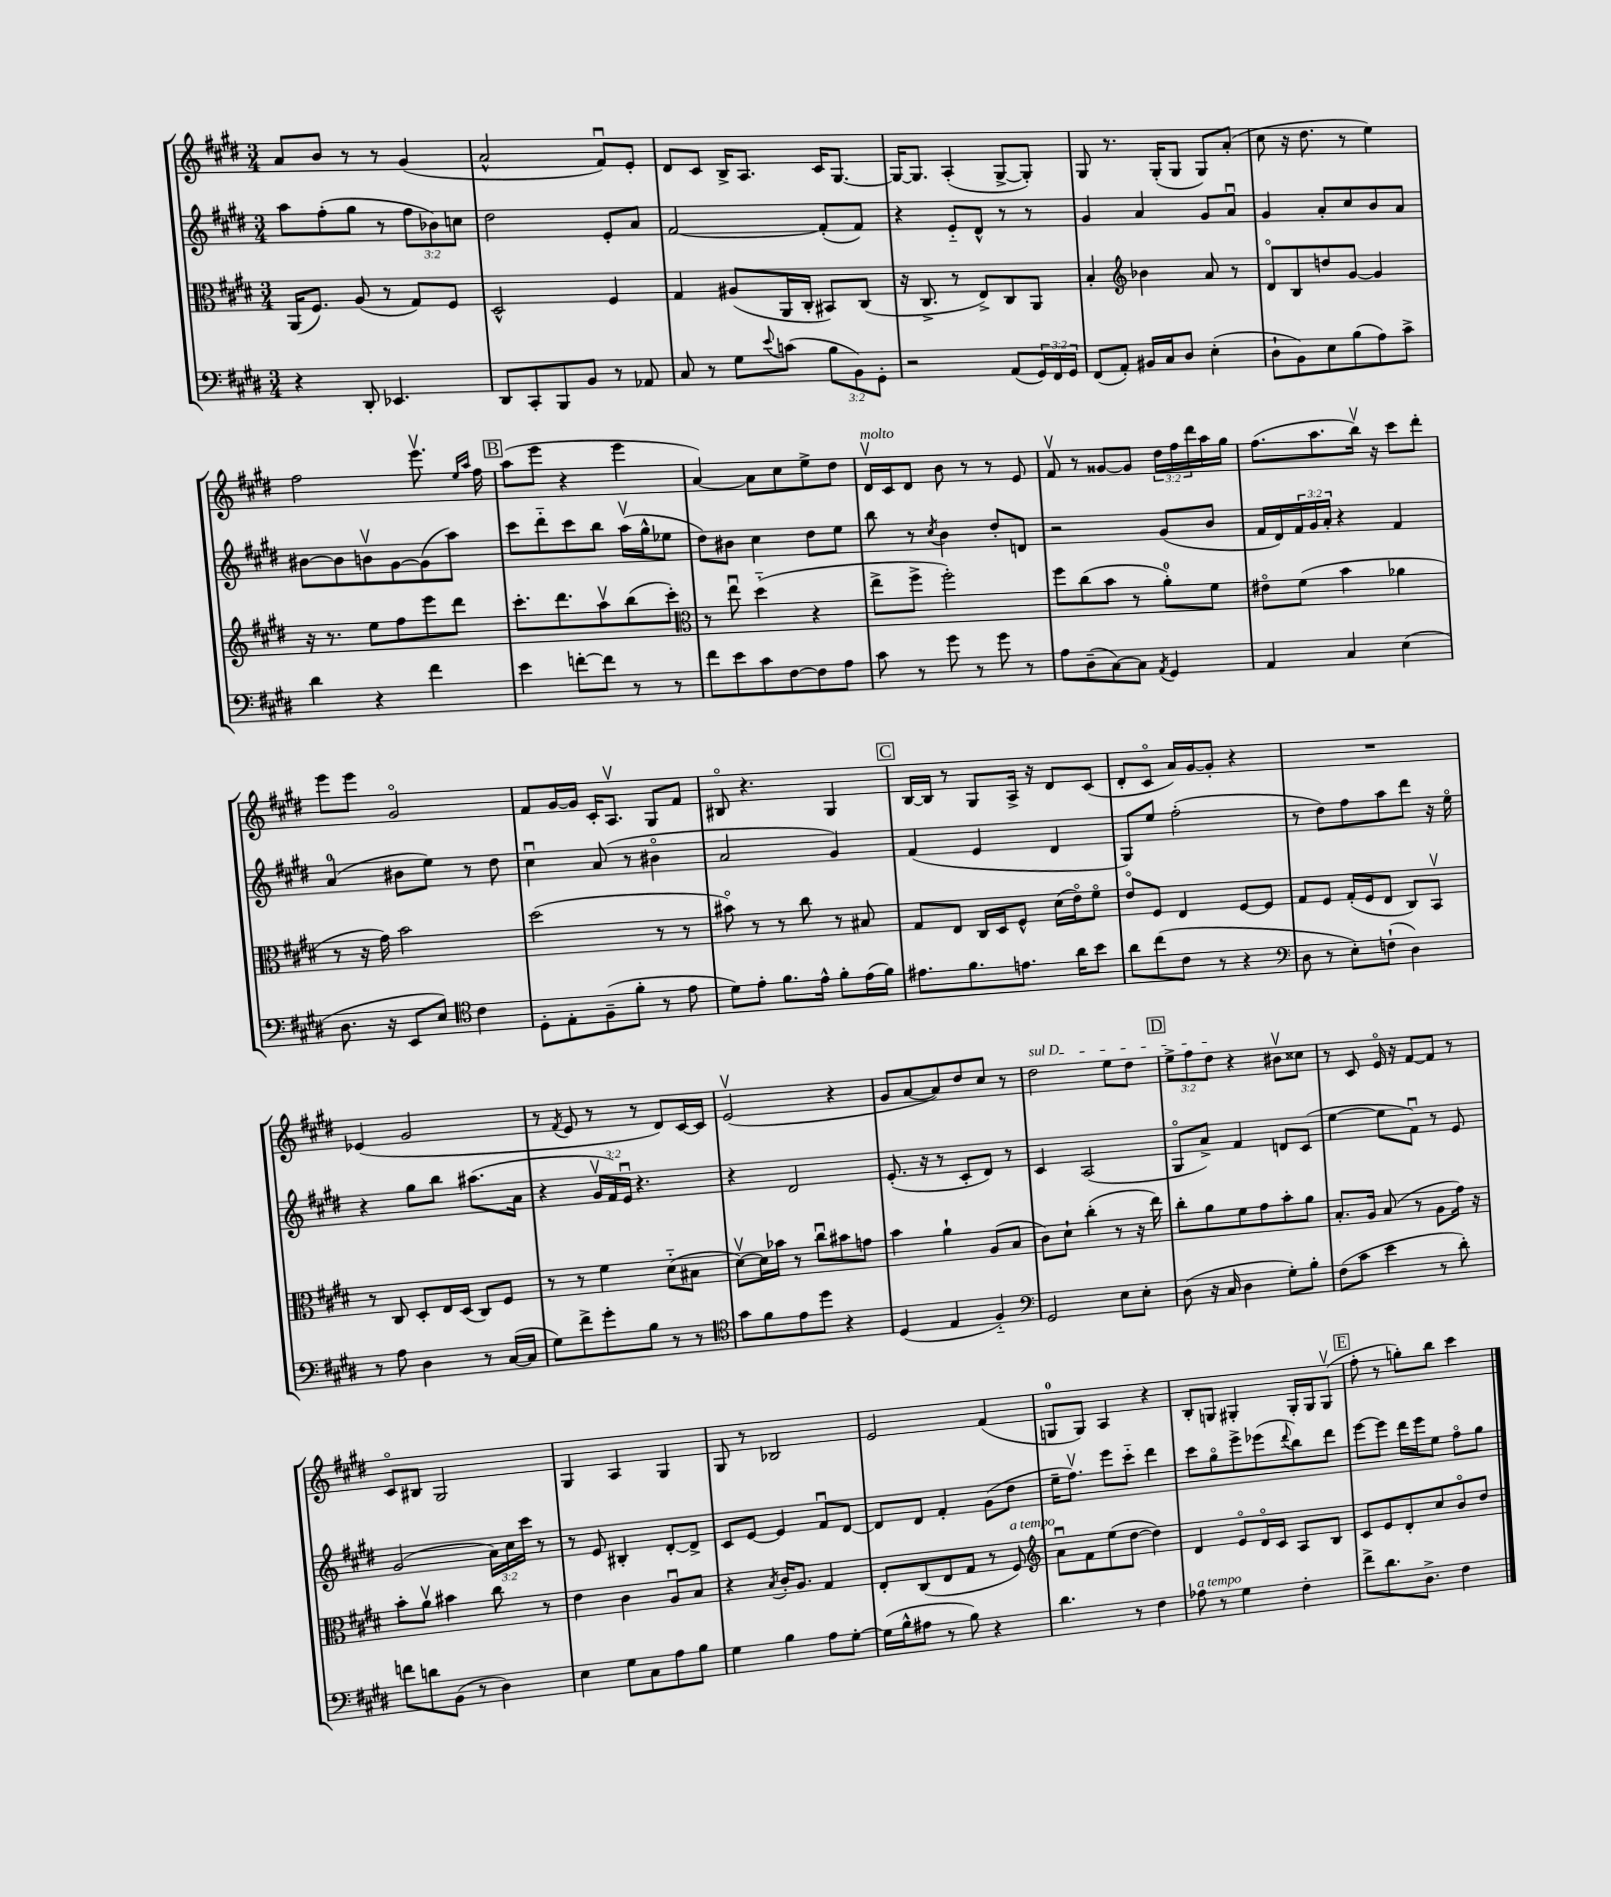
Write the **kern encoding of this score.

**kern	**kern	**kern	**kern
*part4	*part3	*part2	*part1
*staff4	*staff3	*staff2	*staff1
*clefF4	*clefC3	*clefG2	*clefG2
*k[f#c#g#d#]	*k[f#c#g#d#]	*k[f#c#g#d#]	*k[f#c#g#d#]
*M3/4	*M3/4	*M3/4	*M3/4
=76	=76	=76	=76
4r	(16AA/KL	8aa\L	8a/L
.	8.F#/J)	.	.
.	.	(8ff#'\	8b/J
8DD#'/	(8A/	8gg#\J	8r
4.EE-X/	8r	8r	8r
.	8G#/L)	12ff#\L	(4g#/
.	.	12b-X\)	.
.	8F#/J	.	.
.	.	12ccn\J	.
=77	=77	=77	=77
8DD#/L	2D#^^/	2dd#\	2a^^/
8CC#'/	.	.	.
8BBB/	.	.	.
8BB/J	.	.	.
8r	4F#/	8e'/L	8f#u/L)
8AA-X/	.	8a/J	8e'/J
=78	=78	=78	=78
8C#/	4G#/	[2f#/	8d#/L
8r	.	.	8c#/J
8G#\L	(8A#X/L	.	16B^/KL
.	.	.	8.A/J
8qqe/	.	.	.
(8cn\J	16AA/L	.	.
.	16C#'/JJ	.	.
12B\L	8BB#X/L)	(8f#'/L]	16c#/KL
.	.	.	[8.G#/J
12BB\)	.	.	.
.	(8C#/J	8f#/J)	.
12GG#'\J	.	.	.
=79	=79	=79	=79
2r	16r	4r	16G#/KL_
.	8.C#^/	.	8.G#/J]
.	8r	8e/L	(4A'/
.	8E^/L)	8d#^^/J	.
(8AA/L	8C#/	8r	[8G#^/L
24GG#/L)	8AA/J	8r	8G#'/J])
24FF#/	.	.	.
24GG#/JJ	.	.	.
=80	=80	=80	=80
(8FF#/L	4B'/	4g#/	8G#/
8AA'/J)	.	.	8.r
*	*clefG2	*	*
16BB#X/LL	4b-X\	4a/	.
16C#/J	.	.	(16G#'/KL
8D#/J	.	.	8G#/J
(4E'\	8a/	8g#/L	8G#/L)
.	8r	8au/J	(8a'/J
=81	=81	=81	=81
8D#`\L	8d#/L	4g#/	8cc#\
8BB\)	8B/	.	16r
.	.	.	8.dd#\
8E\	8ddn/	8a'/L	.
(8B\	[8g#/J	8cc#/	8r
8A\)	4g#/]	8b/	4ee\)
8c#^\J	.	8a/J	.
!!LO:LB:g=z
=82	=82	=82	=82
4d#\	16r	[8b#X\L	2ff#\
.	8.r	.	.
.	.	8b#\]	.
4r	8ee\L	8bnv\	.
.	8ff#\	[8g#\	.
4f#\	8eee\	(8g#\]	8.eeev\
.	8ddd#\J	8aa\J)	.
.	.	.	16qqee/LL
.	.	.	16qqaa/JJ
.	.	.	16ff#\
!!LO:REH:place=s1:t=B
=83	=83	=83	=83
4e\	8.ccc#'\L	8ccc#\L	(8aa\L
.	.	8ddd#\	8eee\J
.	8.ddd#\	.	.
[8fn'\L	.	8ccc#\	4r
8f\J]	8aav\	8bb\J	.
8r	(8bb\	(16aav\LL	4eee\
.	.	16gg#^^\J	.
8r	8ccc#'\J)	8ee-X\J	.
=84	=84	=84	=84
*	*clefC3	*	*
8f#\L	8r	8dd#\L)	[4a/)
8e\	8eeu\	8b#X\J	.
8c#\	(4dd#\	4cc#\	8a\L]
[8F#\	.	.	8cc#\
8F#\]	4r	8dd#\L	8ee^\
8A\J	.	8ee\J	8dd#\J
=85	=85	=85	=85
!	!	!	!LO:TX:a:i:t=molto
8c#\	8ee^\L	8bb\	16d#v/LL
.	.	.	16c#/J
8r	8ff#^\J	8r	8d#/J
.	.	8qcc#/	.
8g#\	2ff#'\)	4b\	8b\
8r	.	.	8r
8g#\	.	8dd#'/L	8r
8r	.	8dn/J	8e/
=86	=86	=86	=86
8A\L	8ff#\L	2r	8f#v/
(8D#~\	(8cc#\	.	8r
[8C#\)	8b\J	.	[8g##X/L
8C#\J]	8r	.	8g##/J]
8qAA/	.	.	.
4GG#/	8a'\L)	(8g#/L	24dd#\LL
.	.	.	24ff#\
.	.	.	24ddd#\
.	8f#\J	8b/J	16aa\
.	.	.	16gg#\JJ
=87	=87	=87	=87
4AA/	8e#X\L	16f#/LL	(8.ff#\L
.	.	16d#/)	.
.	(8f#\J	24f#/	.
.	.	24g#/	.
.	.	.	8.aa\
.	.	24a'/JJ	.
4C#/	4b\	4r	.
.	.	.	16bbv\Jk)
.	.	.	16r
(4E\	4a-X\	4f#/	8ccc#\L
.	.	.	8ddd#'\J
!!LO:LB:g=z
=88	=88	=88	=88
8.D#\	8r	(4a/	8eee\L
.	16r	.	8eee\J
16r	16g#\)	.	.
8EE/L	2b\	8b#X\L	2g#/
8E/J)	.	8ee\J)	.
*clefC4	*	*	*
4c#\	.	8r	.
.	.	8dd#\	.
=89	=89	=89	=89
8D#'\L	(2dd#\	4cc#u\	8f#/L
8E'\	.	.	[16g#/L
.	.	.	16g#/JJ]
(8F#~\	.	(8a/	16c#'/KL
.	.	.	8.Av/J
8f#'\J	.	8r	.
8r	8r	4b#X\	8G#/L
8e\	8r	.	8f#/J
=90	=90	=90	=90
8d#\L)	8b#X\)	2a/	8B#X/
8e'\J	8r	.	4.r
8.f#\L	8r	.	.
.	8cc#\	.	.
16e^^\Jk	.	.	.
8f#'\L	8r	4g#/)	4G#/
(16e\L	8B#X/	.	.
16f#\JJ)	.	.	.
!!LO:REH:place=s1:t=C
=91	=91	=91	=91
8.e#X\L	8G#/L	(4f#/	[16B/LL
.	.	.	16B/JJ]
.	8E/J	.	8r
8.f#\	.	.	.
.	16C#/LL	4e/	8G#/L
.	16D#/J	.	.
8.en\J	8F#^^/J	.	16A^/Jk
.	.	.	16r
.	(16d#\LL	4d#/	8d#/L
16a\KL	16e\J)	.	.
8b\J	8f#\J	.	(8c#/J
=92	=92	=92	=92
8a\L	8e/L	8G#/L)	8d#'/L
(8cc#\	8F#/J	8ee/J	8c#/J
8c#\J	4E/	(2ff#'\	16a/LL)
.	.	.	[16g#/J
8r	.	.	8g#'/J]
4r	[8F#/L	.	4r
.	8F#/J]	.	.
=93	=93	=93	=93
*clefF4	*	*	*
8D#\	8G#/L	8r	2.r
8r	8F#/J	8dd#\L)	.
8E'\L)	(16G#'/LL	8ff#\	.
.	16F#/J	.	.
(8Fn`\J	8E/J	8aa\	.
4D#\)	8C#/L)	8ddd#\J	.
.	8BBv/J	16r	.
.	.	16ee\	.
!!LO:LB:g=z
=94	=94	=94	=94
8r	8r	4r	(4e-X/
8A\	8C#/	.	.
4D#\	8D#'/L	8gg#\L	2g#/
.	16E/L	8bb\J	.
.	(16D#/JJ	.	.
8r	8C#/L)	(8.aa#X\L	.
([16C#/LL	8F#/J	.	.
16C#/JJ]	.	16a\Jk	.
=95	=95	=95	=95
8G#\L)	8r	4r	8r
.	.	.	8qf#/
8f#^\	8r	.	8e/
8g#'\	4f#\	24g#v/LL	8r
.	.	24f#/)	.
.	.	24eu/JJ	.
8B\J	.	4.r	8r
8r	(8d#\L	.	8d#/L)
8r	8B#X\J	.	[16c#/L
.	.	.	16c#/JJ]
=96	=96	=96	=96
*clefC4	*	*	*
8g#\L	[8d#v\L)	4r	(2ev/
8f#\	16d#\L]	.	.
.	16b-X\JJ	.	.
8e\	8r	2d#/	.
8dd#\J	8cc#u\L	.	.
4r	8b#X\	.	4r
.	8gn\J	.	.
=97	=97	=97	=97
(4D#/	4b\	(8.e'/	8g#/L
.	.	.	[8a/
.	.	16r	.
4E/	4a`\	8r	8a/])
.	.	8c#'/L	8dd#/
4F#/)	(8A/L	8d#/J)	8cc#/J
.	8B/J	8r	8r
=98	=98	=98	=98
*clefF4	*	*	*
!	!	!	!LO:TX:a:i:t=sul D
2GG#/	8c#\L)	4c#/	2dd#\
.	8d#`\J	.	.
.	(4cc#'\	(2A/	.
8E\L	8r	.	8ee\L
8E'\J	16r	.	8dd#\J
.	16ee\)	.	.
!!LO:REH:place=s1:t=D
=99	=99	=99	=99
(8D#\	8cc#'\L	8G#/L	12ee^\L
.	.	.	12ff#\
16r	8a\	8a^/J)	.
.	.	.	12dd#\J
16C#/	.	.	.
4D#\	8f#\	4f#/	4r
.	8g#\	.	.
8G#'\L)	8b'\	8dn/L	8b#Xv\L
8B'\J	8a\J	(8c#/J	8cc##X\J
=100	=100	=100	=100
(8F#\L	8.B'/L	[4ee\	8r
8c#\J	.	.	8c#/
.	16A/Jk	.	.
4e\	(8B/	8ee\L]	16e/
.	.	.	16r
.	8r	8f#u\J)	[8f#/L
8r	8A\L	8r	8f#/J]
8d#'\)	16g#\Jk)	8e/	8r
.	16r	.	.
!!LO:LB:g=z
=101	=101	=101	=101
8fn\L	8b'\L	(2g#/	8c#/L
8dn\	8av\J	.	8B#X/J
(8BB\J	4b#X\	.	2G#/
8r	.	.	.
4D#\)	8cc#\	24a\LL)	.
.	.	24cc#\	.
.	.	24ccc#\JJ	.
.	8r	8r	.
=102	=102	=102	=102
4E\	4e\	8r	4G#/
.	.	8e/	.
8G#\L	4c#\	4B#X'/	4A/
8C#\	.	.	.
8A\	8Au/L	[8d#'/L	4G#/
8B\J	8B/J	8d#^/J]	.
=103	=103	=103	=103
4G#\	4r	8c#/L	8G#/
.	.	[8e/J	8r
.	8qB/	.	.
4B\	16c#'/KL	4e/]	2B-X/
.	8.A/J	.	.
8A\L	4G#/	8f#u/L	.
[8G#'\J	.	[8d#/J	.
=104	=104	=104	=104
(16G#\LL]	8E'/L	8d#/L]	2e/
16B^^\J	.	.	.
8A#X\J	(8C#/	8d#/J	.
8r	8E/	4f#'/	.
8B\)	8G#/J	.	.
4r	8r	(8g#\L	(4f#/
!	!LO:TX:a:i:t=a tempo	!	!
.	8F#/)	8dd#\J	.
=105	=105	=105	=105
*	*clefG2	*	*
4.d#\	8au\L	16ee~\KL	8Gn/L
.	.	8.ff#v\J)	.
.	8f#\	.	8G/J)
.	(8ee\	8eee\L	4A/
8r	[8dd#\J	8ccc#\J	.
4F#\	4dd#\])	4ddd#\	4r
=106	=106	=106	=106
!LO:TX:a:i:t=a tempo	!	!	!
8A-X\	4d#/	8ccc#\L	8B'/L
8r	.	8gg#\	8Gn/J
4G#\	8e/L	8eee^\	4G#X'/
.	16d#/L	(8eee-X\	.
.	16c#/JJ	.	.
.	.	8qqddd#/	.
4F#'\	8A/L	8bb\)	16G#'/LL
.	.	.	16G#/J
.	8B/J	8ddd#\J	(8G#v/J
!!LO:REH:place=s1:t=E
=107	=107	=107	=107
8f#^\L	8c#/L	[8eee\L	8ff#'\
8.d#\	8e/	8eee\J]	8r
.	8d#'/	16ddd#\LL	8ggn'\L)
8.D#^\J	.	16eee\J	.
.	8cc#/	8ee\J	8bb\J
4F#\	8b/	8ff#\L	4ccc#\
.	8dd#/J	8gg#\J	.
==	==	==	==
*-	*-	*-	*-
